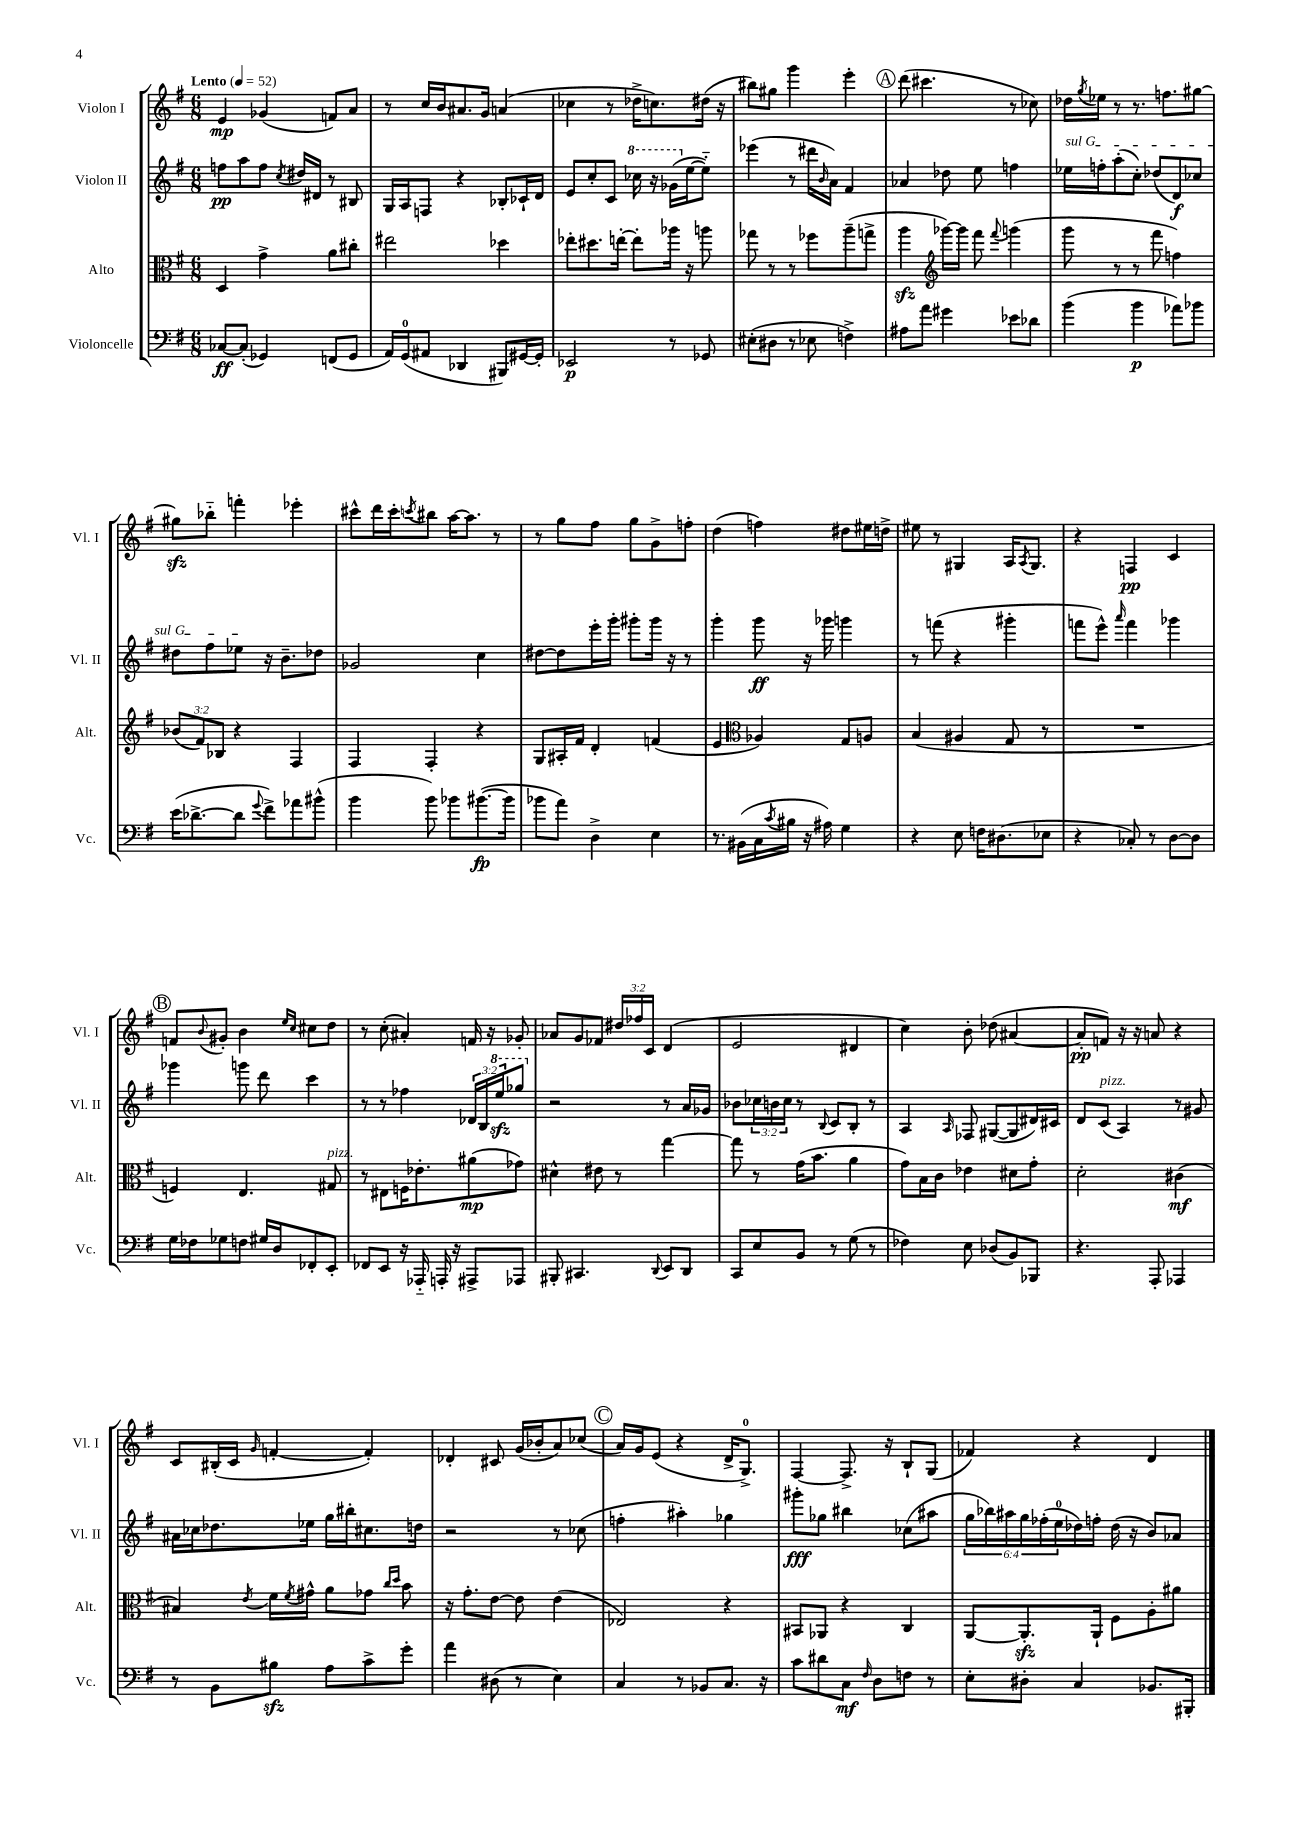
<<
\new StaffGroup <<
\new Staff = "s0" \with { instrumentName = "Violon I" shortInstrumentName = "Vl. I" } {
    \clef treble \key g \major \numericTimeSignature \time 6/8 \override Staff.TupletNumber.text = #tuplet-number::calc-fraction-text \tempo "Lento" 4 = 52
    e'4\mp ges'4( f'8) a'8 |
    r8 c''16 b'16 ais'8. g'16 a'4( |
    ces''4 r8 des''16-> c''8.) dis''16( r16 |
    bis''8) gis''8 g'''4 e'''4-. |
    \mark \markup { \circle "A" } d'''8( cis'''4. r8 ces''8) |
    des''16 \acciaccatura { g''8 } ees''16 r8 r8. f''8. gis''8~ |
    gis''8\sfz bes''8-_ f'''4-. ees'''4-. |
    cis'''8-^ d'''16 cis'''16-. \acciaccatura { c'''8 } bis''8 a''16~ a''8. r8 |
    r8 g''8 fis''8 g''8 g'8-> f''8-. |
    d''4( f''4) dis''8 eis''16 d''16-> |
    eis''8 r8 gis4 a16 \acciaccatura { a8 } gis8. |
    r4 f4\pp c'4 |
    \mark \markup { \circle "B" } f'8 \appoggiatura { b'8 } gis'8-. b'4 \grace { e''16 c''16 } cis''8 d''8 |
    r8 c''8-.( ais'4-.) f'16 r16 ges'8-. |
    aes'8 g'8 fes'8 \tuplet 3/2 { dis''16 fes''16 c'16 } d'4( |
    e'2 dis'4 |
    c''4) b'8-. des''8( ais'4~ |
    ais'8-.\pp f'8) r16 r16 a'8 r4 |
    c'8 bis16-.( c'16 \grace { g'16 } f'4~-. f'4-.) |
    des'4-. cis'8 g'16( bes'16-. a'8) ces''8( |
    \mark \markup { \circle "C" } a'16) g'16 e'8( r4 d'16-> g8.-0->) |
    fis4~ fis8.-> r16 b8-! g8( |
    fes'4) r4 d'4 \bar "|." |
}
\new Staff = "s1" \with { instrumentName = "Violon II" shortInstrumentName = "Vl. II" } {
    \clef treble \key g \major \numericTimeSignature \time 6/8 \override Staff.TupletNumber.text = #tuplet-number::calc-fraction-text
    f''8\pp a''8 f''8 \acciaccatura { c''8 } dis''16 dis'16 r8 bis8 |
    g16 a16 f8 r4 bes8-. ces'16-! d'16 |
    e'8 c''8-. c'8 \ottava #1 ces'''16 r16 ges''16( \ottava #0 e''16~ e''8-_) |
    ees'''4( r8 dis'''16 \grace { b'16 } a'16) fis'4 |
    \mark \markup { \circle "A" } aes'4 des''8 e''8 f''4 |
    \once \override TextSpanner.bound-details.left.text = \markup { \italic "sul G" } ees''16\startTextSpan f''16-. a''8-.( c''8-.) des''8( d'8\f) ces''8 |
    dis''8 fis''8 ees''8\stopTextSpan r16 b'8.-- des''8 |
    ges'2 c''4 |
    dis''8~ dis''8 e'''16-. g'''16-. gis'''8-. gis'''16 r16 r8 |
    g'''4-. g'''8\ff r16 ges'''16 g'''4 |
    r8 f'''8( r4 gis'''4-. |
    f'''8 e'''8-^) \grace { a'''16 } f'''4 ges'''4 |
    \mark \markup { \circle "B" } ges'''4 g'''8 d'''8 c'''4 |
    r8 r8 fes''4 \tuplet 3/2 { des'16 b16 \ottava #1 e'''16\sfz } ges'''8 \ottava #0 |
    r2 r8 a'16 ges'16 |
    bes'8 \tuplet 3/2 { ces''16 b'16 ces''16 } r8 \appoggiatura { b8 } c'8 b8-. r8 |
    a4 \grace { a16 } fes8 gis8~( gis8 dis'16) cis'16 |
    d'8 c'8^\markup { \italic "pizz." }( a4) r8 gis'8 |
    ais'16 ces''16 des''8. ees''16 g''16 bis''16-. cis''8. d''16 |
    r2 r8 ces''8( |
    \mark \markup { \circle "C" } f''4-. ais''4-.) ges''4 |
    gis'''8-.\fff ges''8 bis''4 ces''8( ais''8 |
    \tuplet 6/4 { g''16 bes''16) ais''16 g''16 fes''16-.( e''16-0 } des''16) f''16-. des''16( r16 b'8) aes'8 \bar "|." |
}
\new Staff = "s2" \with { instrumentName = "Alto" shortInstrumentName = "Alt." } {
    \clef alto \key g \major \numericTimeSignature \time 6/8 \override Staff.TupletNumber.text = #tuplet-number::calc-fraction-text
    d4 g'4-> a'8 cis''8-. |
    eis''2 des''4 |
    ees''8-. dis''8. e''16~-. e''8-. aes''16 r16 a''8 |
    ges''8 r8 r8 fes''8 a''8--( g''8-> |
    \mark \markup { \circle "A" } a''4\sfz \clef treble ges'''16~) ges'''16 fis'''8 \appoggiatura { fis'''8 } g'''4( |
    g'''8 r8 r8 fis'''8 f''4) |
    \tuplet 3/2 { bes'8( fis'8) bes8 } r4 fis4 |
    fis4 fis4-. r4 |
    g8 ais16-. fis'16 d'4-. f'4( |
    e'4 \clef alto aes4) g8 a8 |
    b4( ais4 g8 r8 |
    R2. |
    \mark \markup { \circle "B" } f4) e4. gis8^\markup { \italic "pizz." } |
    r8 eis8 f16 ees'8.-. ais'8\mp( ges'8) |
    dis'4-^ eis'8 r8 g''4~ |
    g''8 r8 g'16( b'8. a'4 |
    g'8) b16 c'16 ees'4 dis'8 g'8-. |
    d'2-. cis'4\mf( |
    bis4) \acciaccatura { e'8 } fis'16 \acciaccatura { fis'8 } gis'16-^ a'8 ges'8 \grace { c''16 d''16 } b'8 |
    r16 g'8.-. e'8~ e'8 e'4( |
    \mark \markup { \circle "C" } ees2) r4 |
    bis,8 aes,8 r4 c4 |
    a,8~ a,8.-.\sfz a,16-! fis8 a8-. ais'8 \bar "|." |
}
\new Staff = "s3" \with { instrumentName = "Violoncelle" shortInstrumentName = "Vc." } {
    \clef bass \key g \major \numericTimeSignature \time 6/8
    ces8~\ff ces8-.( ges,4) f,8( ges,8 |
    a,16) g,16-0( ais,8 des,4 bis,,8) gis,16~ gis,16-. |
    ees,2\p r8 ges,8 |
    eis8-.( dis8 r8 ees8 f4->) |
    \mark \markup { \circle "A" } ais8 a'8 gis'4 ees'8 des'8 |
    b'4( b'4\p aes'8) bes'8 |
    e'16( des'8.~-> des'8 \appoggiatura { g'8 } fis'8->) aes'8 bis'8-^( |
    b'4 b'8) bes'8 bis'8.~\fp( bis'16 |
    bes'8 a'8) d4-> e4 |
    r8. bis,16( c16 \acciaccatura { c'8 } bis16 r16 ais16) g4 |
    r4 e8 f16 dis8.( ees8 |
    r4 ces8-.) r8 d8~ d8 |
    \mark \markup { \circle "B" } g16 fes16 ges8 f8 gis16 d16 fes,8-. e,8-. |
    fes,8 e,8 r16 aes,,16-_ a,,16-. r16 ais,,8-> aes,,8 |
    bis,,8-. cis,4. \appoggiatura { d,8 } e,8 d,8 |
    c,8 e8 b,8 r8 g8( r8 |
    fes4) e8 des8( b,8) bes,,8 |
    r4. a,,8-. aes,,4 |
    r8 b,8 bis8\sfz a8 c'8-> g'8-. |
    a'4 dis8( r8 e4) |
    \mark \markup { \circle "C" } c4 r8 bes,8 c8. r16 |
    c'8 dis'8 c8\mf \grace { fis16 } d8 f8 r8 |
    e8-. dis8-. c4 bes,8. bis,,16-. \bar "|." |
}
>>
>>
\layout { \context { \Score \remove "Bar_number_engraver" } }
